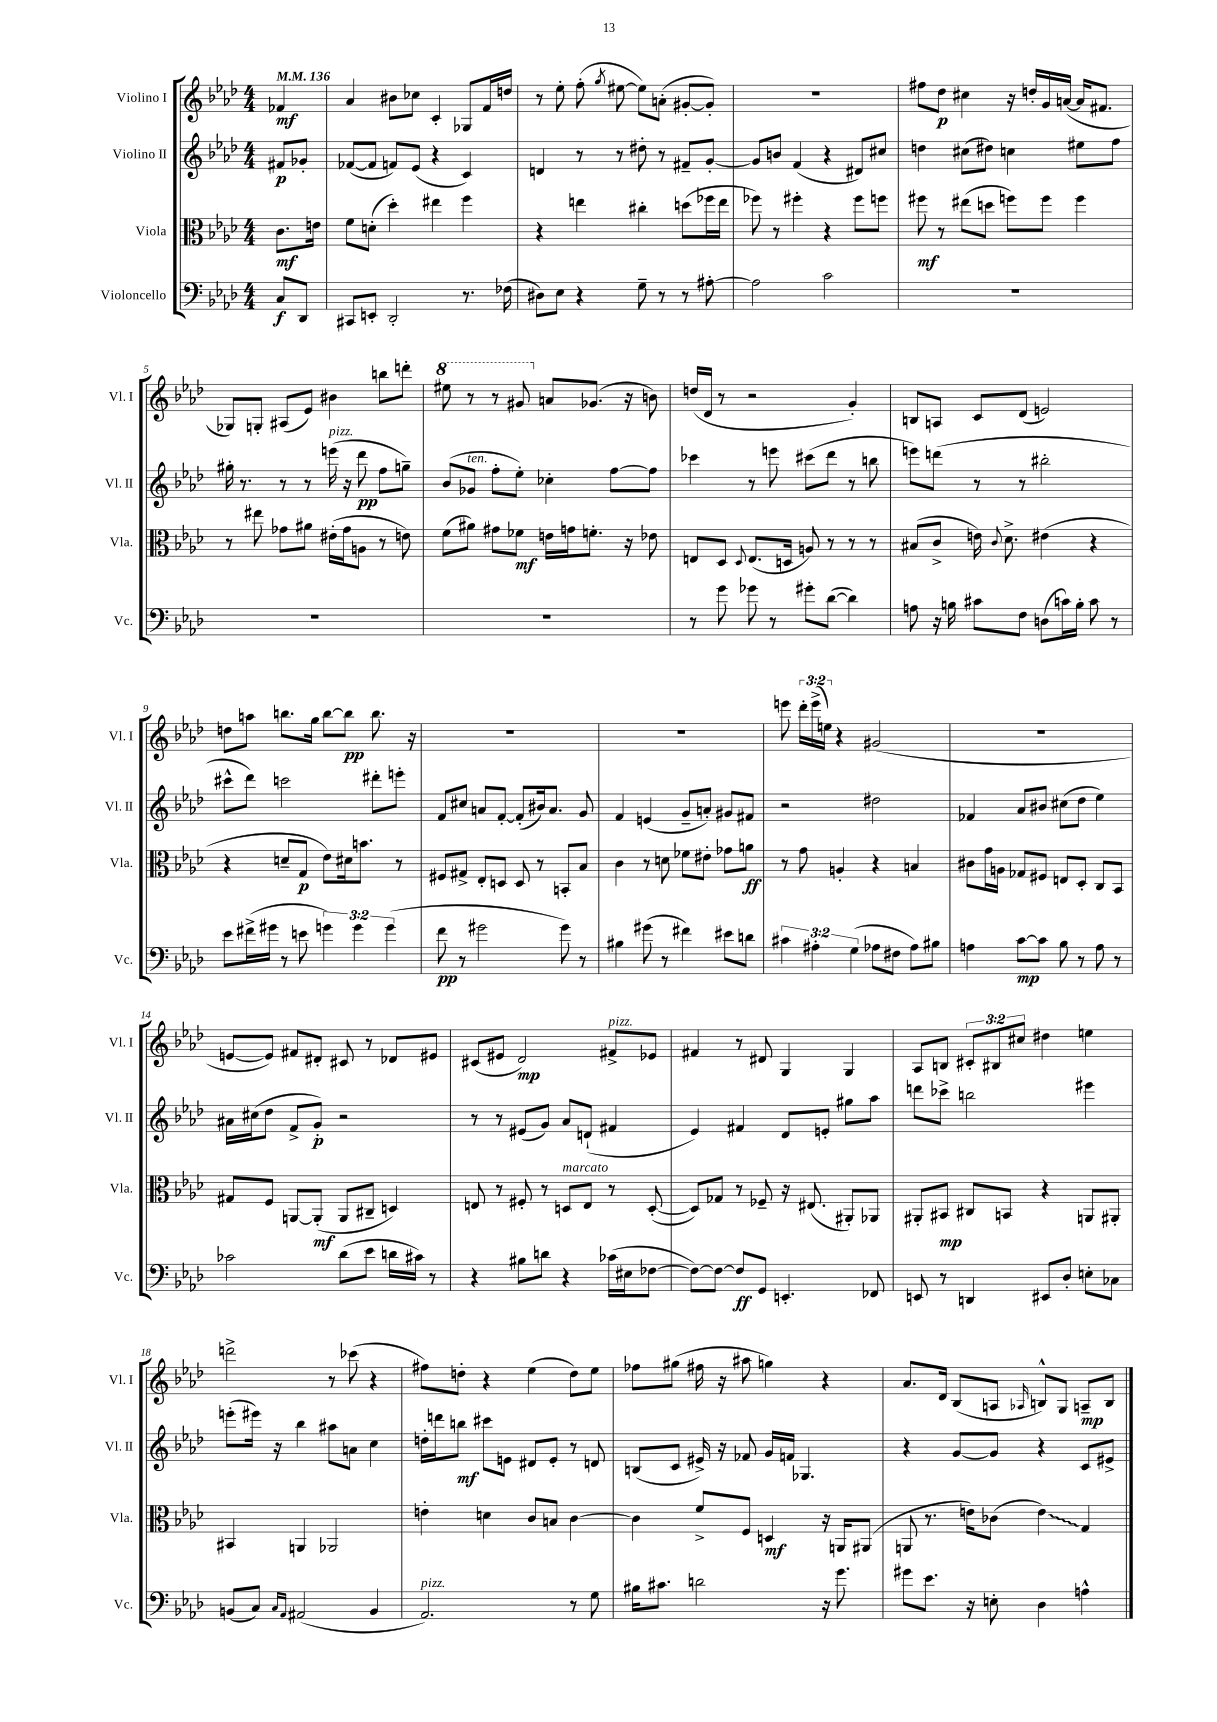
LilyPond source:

<<
\new StaffGroup <<
\new Staff = "s0" \with { instrumentName = "Violino I" shortInstrumentName = "Vl. I" } {
    \clef treble \key aes \major \numericTimeSignature \time 4/4 \override Staff.TupletNumber.text = #tuplet-number::calc-fraction-text \partial 4 \tempo 4 = 136
    \autoBeamOff fes'4\mf |
    aes'4 bis'8[ ces''8] c'4-. ges8[ f'16 d''16] |
    r8 ees''8-. f''8-.( \acciaccatura { g''8 } eis''8~ eis''8[) a'8]-.( gis'8[~-. gis'8]-.) |
    R1 |
    fis''8[ des''8]\p cis''4 r16 d''16[-. g'16 a'16]~( a'16[ fis'8.] |
    ges8[) g8]-. ais8[( ees'8]) bis'4 b''8[ d'''8]-. |
    \ottava #1 eis'''8 r8 r8 gis''8 \ottava #0 a'8[ ges'8.]( r16 b'8) |
    d''16[( des'16] r8 r2 g'4-.) |
    b8[ a8] c'8[ des'8]( e'2) |
    d''8[ a''8] b''8.[ g''16] b''8[~ b''8]\pp b''8. r16 |
    R1 |
    r1 |
    e'''8 \tuplet 3/2 { des'''16[-. e'''16->( e''16]) } r4 gis'2( |
    r1 |
    e'8[~ e'8]) fis'8[ dis'8]-. cis'8 r8 des'8[ eis'8] |
    cis'8[( eis'8] des'2\mp) fis'8[->^\markup { \italic "pizz." } ees'8] |
    fis'4 r8 dis'8 g4 g4 |
    aes8[ b8] \tuplet 3/2 { cis'8[-. bis8 cis''8] } dis''4 e''4 |
    d'''2-> r8 ces'''8( r4 |
    fis''8[) d''8]-. r4 ees''4( d''8[) ees''8] |
    fes''8[ gis''8]( fis''16 r16 ais''8 g''4) r4 |
    aes'8.[ des'16] bes8[( a8] \grace { aes16 } b8[-^) g8] a8[--\mp b8] \bar "|." |
}
\new Staff = "s1" \with { instrumentName = "Violino II" shortInstrumentName = "Vl. II" } {
    \clef treble \key aes \major \numericTimeSignature \time 4/4 \partial 4
    \autoBeamOff fis'8[\p ges'8]-. |
    fes'8[~( fes'8] f'8[) ees'8]( r4 c'4) |
    d'4 r8 r8 dis''8-. r8 fis'8[-- g'8]~-. |
    g'8[ b'8] f'4( r4 dis'8[) cis''8] |
    d''4 cis''8[( dis''8]) c''4 eis''8[ f''8] |
    gis''16-. r8. r8 r8 e'''16^\markup { \italic "pizz." }( r16 des'''8\pp f''8[ g''8]--) |
    bes'8[( ges'8]^\markup { \italic "ten." } f''8[-. ees''8]-.) ces''4-. f''8[~ f''8] |
    ces'''4 r8 e'''8 cis'''8[( des'''8] r8 b''8 |
    e'''8[) d'''8]( r8 r8 bis''2-. |
    cis'''8[-^ des'''8]) c'''2 dis'''8[-. e'''8]-. |
    f'8[ cis''8] a'8[ f'8]~-. f'8[-.( bis'16) a'8.] g'8 |
    f'4 e'4( g'8[-- a'8]-.) gis'8[ fis'8] |
    r2 dis''2 |
    fes'4 aes'8[ bis'8] cis''8[( des''8] ees''4) |
    ais'16[ cis''16( des''8] f'8[-> g'8]-.\p) r2 |
    r8 r8 eis'8[( g'8]) aes'8[ d'8]-!( fis'4 |
    ees'4) fis'4 des'8[ e'8]-. gis''8[ aes''8] |
    d'''8[ ces'''8]-> b''2 eis'''4 |
    e'''8[-.( eis'''16]) r16 bes''4 ais''8[ a'8] c''4 |
    d''16[-. d'''16 b''8]\mf cis'''8[ e'8] dis'8[ e'8]-. r8 d'8 |
    b8[( c'8] eis'16->) r16 fes'8 g'16[ f'16] ges4. |
    r4 g'8[~ g'8] r4 c'8[ eis'8]-> \bar "|." |
}
\new Staff = "s2" \with { instrumentName = "Viola" shortInstrumentName = "Vla." } {
    \clef alto \key aes \major \numericTimeSignature \time 4/4 \partial 4
    \autoBeamOff c'8.[\mf e'16] |
    f'8[ d'8]-.( des''4-.) eis''4 f''4 |
    r4 e''4 cis''4-. d''8[( fes''16 e''16] |
    fes''8) r8 fis''4-. r4 fis''8[ f''8] |
    fis''8\mf r8 eis''8[( d''8] f''8[) f''8] f''4 |
    r8 eis''8 ges'8[ ais'8] eis'16[-.( ges'16 a8] r8 e'8) |
    f'8[( ais'8]) gis'8[ fes'8]\mf e'16[ g'16 f'8.]-. r16 ees'8 |
    e8[ des8] \appoggiatura { des8 } e8.[( d16] a8) r8 r8 r8 |
    bis8[( c'8]-> e'16) \appoggiatura { c'8 } des'8.-> eis'4( r4 |
    r4 d'8[-- g8]\p ees'8[) dis'16 b'8.] r8 |
    fis8[ gis8]-> ees8[-. d8] d8 r8 b,8[-. bes8] |
    c'4 r8 d'8 fes'8[ eis'8]-. ges'8[ a'8]\ff |
    r8 g'8 a4-. r4 b4 |
    cis'8[ g'16 a16] ges8[ fis8] e8[ des8]-. c8[ bes,8] |
    gis8[ f8] a,8[~ a,8]-.\mf( a,8[ cis8]-- d4) |
    e8 r8 fis8-. r8 d8[^\markup { \italic "marcato" } e8] r8 d8~-.( |
    d8[) ges8] r8 fes8-- r16 eis8.( ais,8[-.) aes,8] |
    ais,8[-. bis,8]\mp cis8[ b,8] r4 a,8[ ais,8]-. |
    bis,4 a,4 aes,2 |
    e'4-. d'4 c'8[ b8] c'4~ |
    c'4 f'8[-> f8] d4\mf r16 a,16[ ais,8]( |
    a,8 r8. e'16[) ces'8]( \once \override Glissando.style = #'zigzag e'4\glissando) g4 \bar "|." |
}
\new Staff = "s3" \with { instrumentName = "Violoncello" shortInstrumentName = "Vc." } {
    \clef bass \key aes \major \numericTimeSignature \time 4/4 \override Staff.TupletNumber.text = #tuplet-number::calc-fraction-text \partial 4
    \autoBeamOff c8[\f des,8] |
    cis,8[ e,8]-. des,2-. r8. fes16( |
    dis8[) ees8] r4 g8-- r8 r8 ais8~-. |
    ais2 c'2 |
    R1 |
    R1 |
    R1 |
    r8 g'8 ges'8 r8 gis'8[-. des'8]~( des'4) |
    a8 r16 b16 cis'8[ f8] d8[( c'16) b16]-. c'8 r8 |
    ees'8[ fis'16->( gis'16] r8 e'8 \tuplet 3/2 { g'4) g'4 g'4( } |
    f'8\pp r8 gis'2 gis'8) r8 |
    bis4 gis'8( r8 fis'4) eis'8[ d'8] |
    \tuplet 3/2 { cis'4 ais4-. g4( } aes8[ fis8] aes8[) bis8] |
    a4 c'8[~\mp c'8] bes8 r8 a8 r8 |
    ces'2 des'8[( ees'8] d'16[ cis'16]) r8 |
    r4 bis8[ d'8] r4 ces'16[( eis16 fes8]~ |
    fes8[~) fes8]~ fes8[\ff g,8] e,4.-. fes,8 |
    e,8 r8 d,4 eis,8[ des8]-. e8[-. ces8] |
    b,8[( c8]) \grace { c16[ aes,16] } ais,2( b,4 |
    aes,2.^\markup { \italic "pizz." }) r8 g8 |
    bis16[ cis'8.] d'2 r16 g'8. |
    gis'8[ ees'8.] r16 e8-. des4 a4-^ \bar "|." |
}
>>
>>
